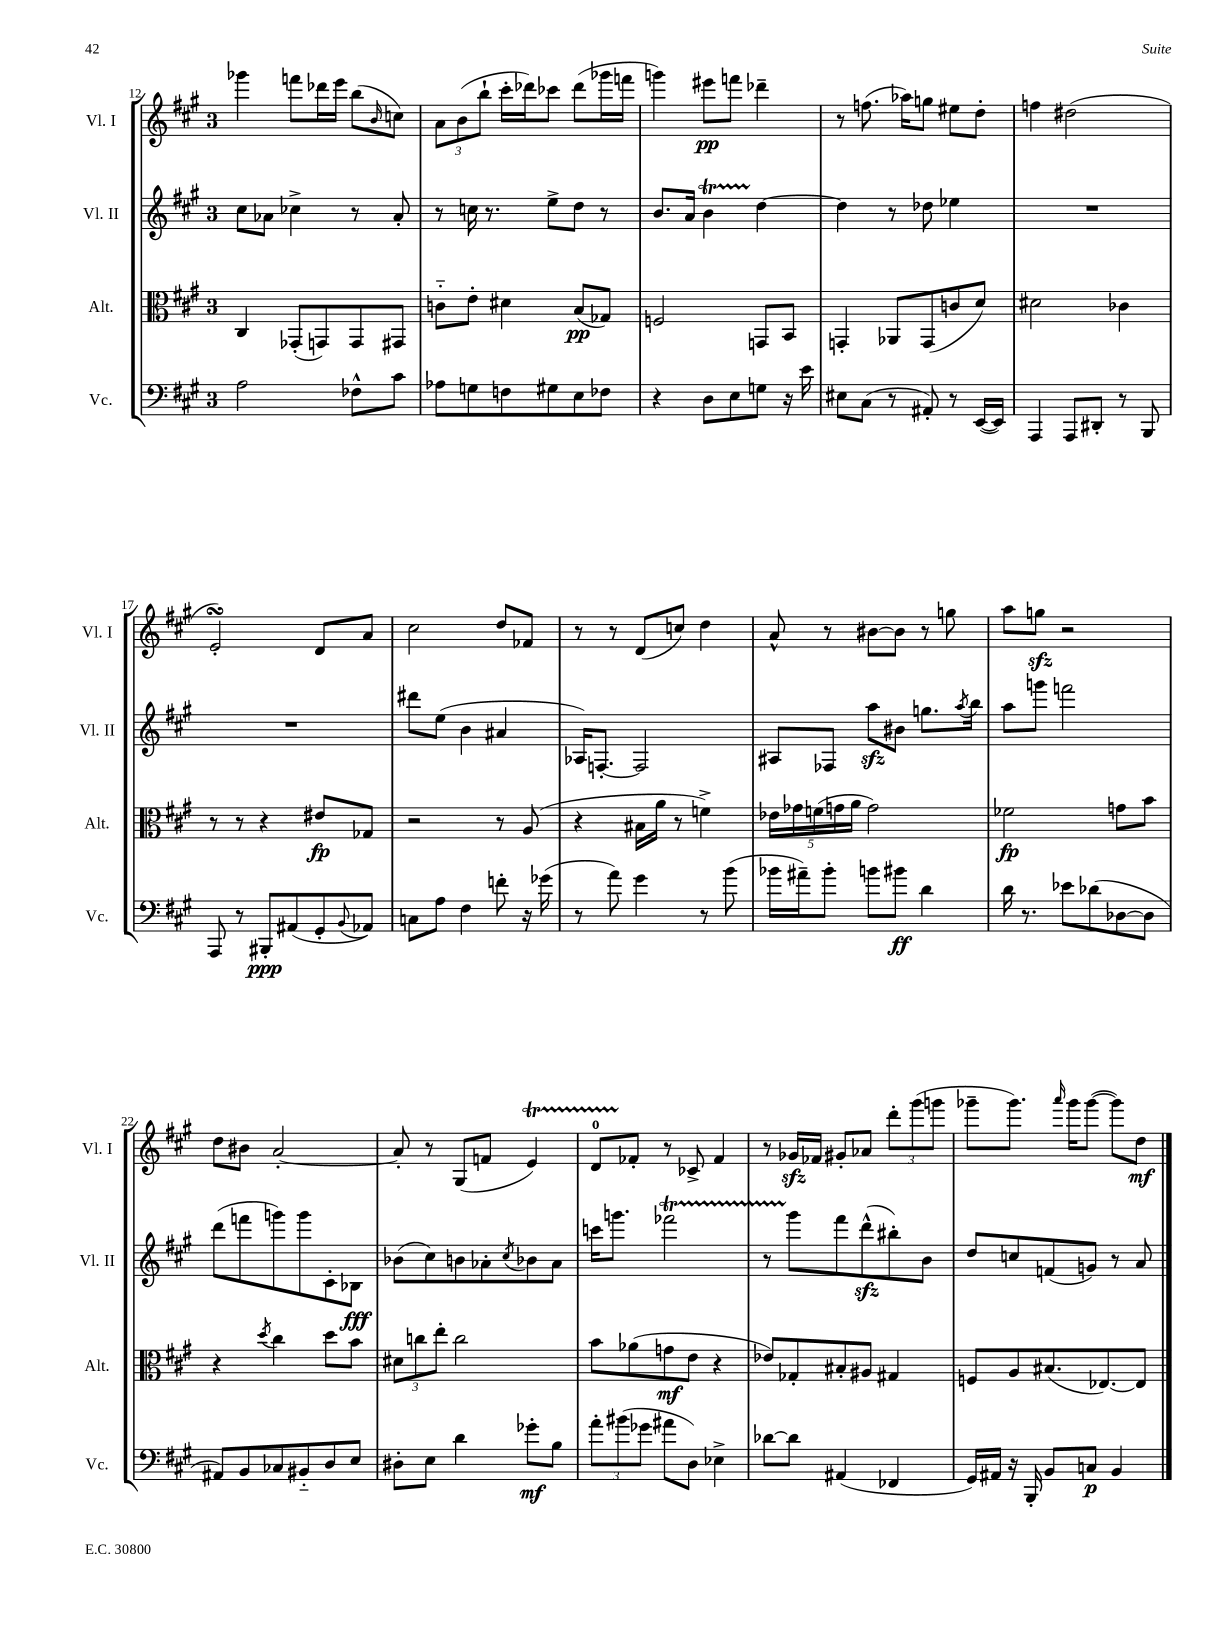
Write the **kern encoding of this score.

**kern	**dynam	**kern	**dynam	**kern	**dynam	**kern	**dynam
*part4	*part4	*part3	*part3	*part2	*part2	*part1	*part1
*staff4	*staff4	*staff3	*staff3	*staff2	*staff2	*staff1	*staff1
*I"Vc.	*	*I"Alt.	*	*I"Vl. II	*	*I"Vl. I	*
*I'Vc.	*	*I'Alt.	*	*I'Vl. II	*	*I'Vl. I	*
*clefF4	*	*clefC3	*	*clefG2	*	*clefG2	*
*k[f#c#g#]	*	*k[f#c#g#]	*	*k[f#c#g#]	*	*k[f#c#g#]	*
*M3/4	*	*M3/4	*	*M3/4	*	*M3/4	*
=12	=12	=12	=12	=12	=12	=12	=12
2A\	.	4C#/	.	8cc#\L	.	4ggg-X\	.
.	.	.	.	8a-X\J	.	.	.
.	.	(8GG-X'/L	.	4cc-X^\	.	8fffn\L	.
.	.	8GGn/)	.	.	.	16ddd-X\L	.
.	.	.	.	.	.	16eee\JJ	.
8F-X^^\L	.	8GG/	.	8r	.	(8bb\L	.
.	.	.	.	.	.	16qqb/	.
8c#\J	.	8GG#X/J	.	8a-'/	.	8ccn\J)	.
=13	=13	=13	=13	=13	=13	=13	=13
8A-X\L	.	8cn\L	.	8r	.	12a\L	.
.	.	.	.	.	.	(12b\	.
8Gn\	.	8e'\J	.	16ccn\	.	.	.
.	.	.	.	.	.	12bb`\J	.
.	.	.	.	8.r	.	.	.
8Fn\	.	4d#X\	.	.	.	16ccc#'\LL	.
.	.	.	.	.	.	16ddd-X\J)	.
8G#X\	.	.	.	8ee^\L	.	8ccc-X\J	.
8E\	.	(8B/L	pp	8dd\J	.	(8ddd-\L	.
8F-X\J	.	8G-X/J)	.	8r	.	16ggg-X\L	.
.	.	.	.	.	.	16fffn\JJ	.
=14	=14	=14	=14	=14	=14	=14	=14
4r	.	2Fn/	.	8.b/L	.	4gggn\)	.
.	.	.	.	16a/Jk	.	.	.
8D\L	.	.	.	4bT\	.	8eee#X\L	pp
8E\	.	.	.	.	.	8fffn\J	.
8Gn\J	.	8GGn/L	.	[4dd\	.	4ddd-X~\	.
16r	.	8BB/J	.	.	.	.	.
16e\	.	.	.	.	.	.	.
=15	=15	=15	=15	=15	=15	=15	=15
8E#X\L	.	4GGn'/	.	4dd\]	.	8r	.
(8C#\J	.	.	.	.	.	(8.ffn\	.
8r	.	8AA-X/L	.	8r	.	.	.
.	.	.	.	.	.	16aa-X\KL)	.
8AA#X'/)	.	(8GG/	.	8dd-X\	.	8ggn\J	.
8r	.	8cn/	.	4ee-X\	.	8ee#X\L	.
([16EE/LL	.	8d/J)	.	.	.	8dd'\J	.
16EE/JJ])	.	.	.	.	.	.	.
=16	=16	=16	=16	=16	=16	=16	=16
4AAA/	.	2d#X\	.	2.r	.	4ffn\	.
8AAA/L	.	.	.	.	.	(2dd#X\	.
8DD#X'/J	.	.	.	.	.	.	.
8r	.	4c-X\	.	.	.	.	.
8BBB/	.	.	.	.	.	.	.
!!LO:LB:g=z
=17	=17	=17	=17	=17	=17	=17	=17
8AAA/	.	8r	.	2.r	.	2esSSS'/)	.
8r	.	8r	.	.	.	.	.
8BBB#X'/L	ppp	4r	.	.	.	.	.
(8AA#X/	.	.	.	.	.	.	.
8GG#'/	.	8e#X/L	fp	.	.	8d/L	.
8qqBB/	.	.	.	.	.	.	.
8AA-X/J)	.	8G-X/J	.	.	.	8a/J	.
=18	=18	=18	=18	=18	=18	=18	=18
8Cn\L	.	2r	.	8ddd#X\L	.	2cc#\	.
8A\J	.	.	.	(8ee\J	.	.	.
4F#\	.	.	.	4b\	.	.	.
8fn'\	.	8r	.	4a#X/	.	8dd/L	.
16r	.	(8A/	.	.	.	8f-X/J	.
(16g-X\	.	.	.	.	.	.	.
=19	=19	=19	=19	=19	=19	=19	=19
8r	.	4r	.	16A-X/KL)	.	8r	.
.	.	.	.	[8.Fn'/J	.	.	.
8a\)	.	.	.	.	.	8r	.
4g#\	.	16B#X\LL	.	2F/]	.	(8d/L	.
.	.	16a\JJ	.	.	.	.	.
.	.	8r	.	.	.	8ccn/J)	.
8r	.	4fn^\)	.	.	.	4dd\	.
(8b\	.	.	.	.	.	.	.
=20	=20	=20	=20	=20	=20	=20	=20
16b-X\LL	.	20e-X\LL	.	8A#X/L	.	8a^^/	.
.	.	20g-X\	.	.	.	.	.
16a#X~\J)	.	.	.	.	.	.	.
.	.	(20fn\	.	.	.	.	.
8b-'\J	.	.	.	8F-X/J	.	8r	.
.	.	20gn\	.	.	.	.	.
.	.	20a\JJ	.	.	.	.	.
8bn\L	.	2g\)	.	8aazz\L	.	[8b#X\L	.
8b#X\J	ff	.	.	8b#X\J	.	8b#\J]	.
4d\	.	.	.	8.ggn\L	.	8r	.
.	.	.	.	.	.	8ggn\	.
.	.	.	.	8qaa/	.	.	.
.	.	.	.	16bb\Jk	.	.	.
=21	=21	=21	=21	=21	=21	=21	=21
16d\	.	2f-X\	fp	8aa\L	.	8aa\L	.
8.r	.	.	.	.	.	.	.
.	.	.	.	8gggn\J	.	8ggnzz\J	.
8e-X\L	.	.	.	2fffn\	.	2r	.
(8d-X\	.	.	.	.	.	.	.
[8D-X\	.	8gn\L	.	.	.	.	.
8D-\J]	.	8b\J	.	.	.	.	.
!!LO:LB:g=z
=22	=22	=22	=22	=22	=22	=22	=22
8AA#X/L)	.	4r	.	(8ddd\L	.	8dd\L	.
8BB/	.	.	.	8fffn\	.	8b#X\J	.
.	.	8qdd/	.	.	.	.	.
8C-X/	.	4cc#\	.	8gggn\)	.	[2a'/	.
8BB#X/	.	.	.	8ggg\	.	.	.
8D/	.	8dd\L	.	8c#'\	.	.	.
8E/J	.	8b\J	.	8B-X\J	fff	.	.
=23	=23	=23	=23	=23	=23	=23	=23
8D#X'\L	.	12d#X\L	.	(8b-X\L	.	8a'/]	.
.	.	12ccn\	.	.	.	.	.
8E\J	.	.	.	8cc#\)	.	8r	.
.	.	12ee'\J	.	.	.	.	.
4d\	.	2cc\	.	8bn\	.	(8G#/L	.
.	.	.	.	8a-X'\	.	8fn/J	.
.	.	.	.	8qcc#/	.	.	.
8g-X'\L	mf	.	.	8b-X\	.	4eT/)	.
8B\J	.	.	.	8a-\J	.	.	.
=24	=24	=24	=24	=24	=24	=24	=24
12a'\L	.	8b\L	.	16cccn\KL	.	8dTTT/L	.
.	.	.	.	8.gggn\J	.	.	.
(12b#X\	.	.	.	.	.	.	.
.	.	(8a-X\	.	.	.	8f-X'/J	.
12g-X\J	.	.	.	.	.	.	.
8a#X\L	.	8gn\	mf	2fff-XT\	.	8r	.
8D\J)	.	8e\J	.	.	.	8c-X^/	.
4E-X^\	.	4r	.	.	.	4f-/	.
=25	=25	=25	=25	=25	=25	=25	=25
[8d-X\L	.	8e-X/L)	.	8r	.	8r	.
8d-\J]	.	8G-X'/	.	8ggg#\L	.	16g-Xzz/LL	.
.	.	.	.	.	.	16f-X/JJ	.
(4AA#X/	.	8B#X'/	.	8fff#\	.	8g#X'/L	.
.	.	8A#X/J	.	(8dddzz^^\	.	8a-X/J	.
4FF-X/	.	4G#X/	.	8bb#X'\)	.	12ddd'\L	.
.	.	.	.	.	.	(12ggg#\	.
.	.	.	.	8b\J	.	.	.
.	.	.	.	.	.	12gggn\J	.
=26	=26	=26	=26	=26	=26	=26	=26
16GG#/LL)	.	8Fn/L	.	8dd/L	.	8ggg-X~\L	.
16AA#X/JJ	.	.	.	.	.	.	.
16r	.	8A/	.	8ccn/	.	8.ggg-\J)	.
16BBB'/	.	.	.	.	.	.	.
8BB/L	.	(8.B#X/	.	(8fn/	.	.	.
.	.	.	.	.	.	16qqaaa/	.
.	.	.	.	.	.	16ggg-\KL	.
8Cn/J	p	.	.	8gn/J)	.	([8ggg-\J	.
.	.	[8.E-X/)	.	.	.	.	.
4BB/	.	.	.	8r	.	8ggg-\L])	.
.	.	8E-/J]	.	8a/	.	8dd\J	mf
==	==	==	==	==	==	==	==
*-	*-	*-	*-	*-	*-	*-	*-
